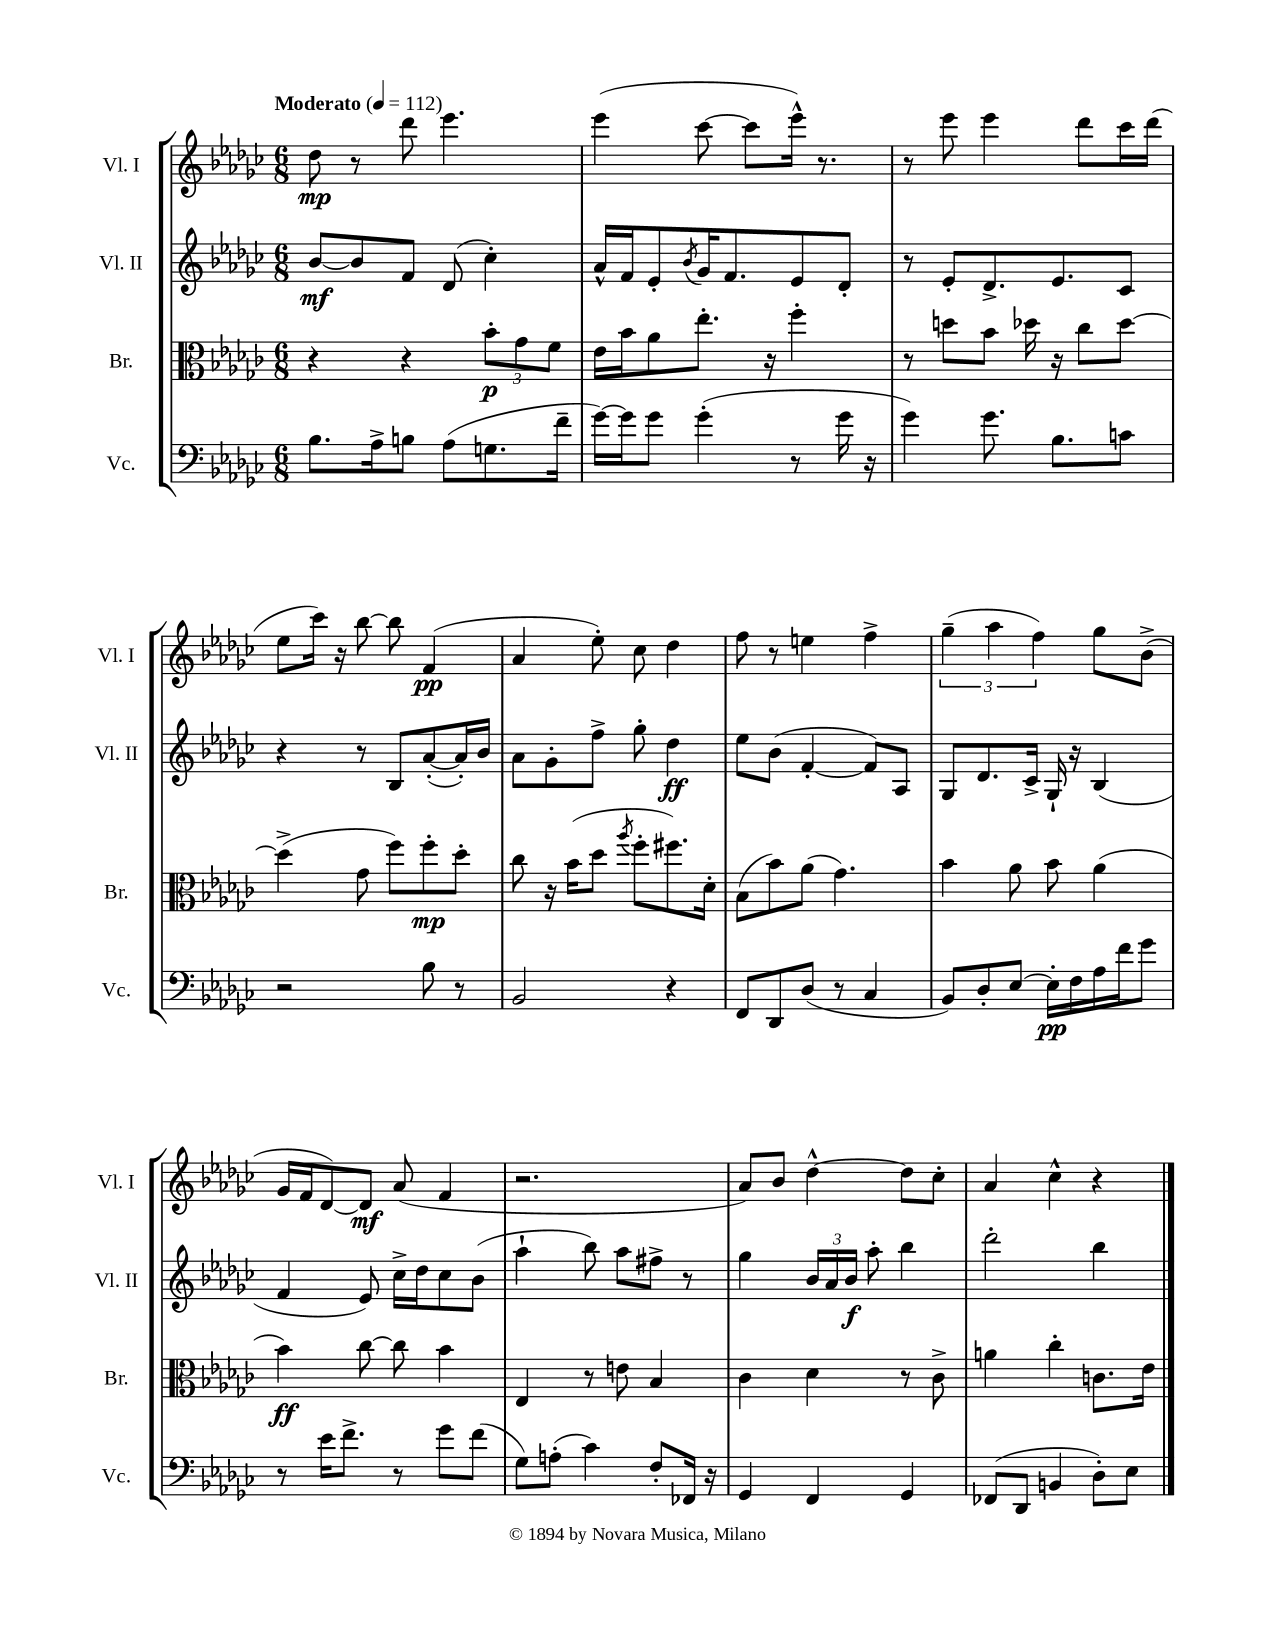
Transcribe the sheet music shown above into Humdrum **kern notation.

**kern	**kern	**kern	**kern
*staff4	*staff3	*staff2	*staff1
*clefF4	*clefC3	*clefG2	*clefG2
*k[b-e-a-d-g-c-]	*k[b-e-a-d-g-c-]	*k[b-e-a-d-g-c-]	*k[b-e-a-d-g-c-]
*M6/8	*M6/8	*M6/8	*M6/8
*MM112	*MM112	*MM112	*MM112
8.B-	4r	[8b-	8dd-
.	.	8b-]	8r
16A-^	.	.	.
8B	4r	8f	8ddd-
(8A-	.	(8d-	4.eee-
8.G	12b-'	4cc-')	.
.	12g-	.	.
.	12f	.	.
16f~	.	.	.
=	=	=	=
[16g-)	16e-	16a-^^	(4eee-
16g-]	16b-	16f	.
8g-	8a-	8e-'	.
.	.	8qb-	.
(4g-'	8.ee-'	16g-	[8ccc-
.	.	8.f	.
.	.	.	8ccc-]
.	16r	.	.
8r	4ff'	8e-	16eee-^^)
.	.	.	8.r
16g-	.	8d-'	.
16r	.	.	.
=	=	=	=
4g-)	8r	8r	8r
.	8dd	8e-'	8eee-
8.g-	8b-	8.d-^	4eee-
.	16dd-	.	.
8.B-	16r	8.e-	.
.	8cc-	.	8ddd-
8c	[8dd-	8c-	16ccc-
.	.	.	(16ddd-
=	=	=	=
2r	(4dd-^]	4r	8ee-
.	.	.	16ccc-)
.	.	.	16r
.	8g-	8r	[8bb-
.	8ff)	8B-	8bb-]
8B-	8ff'	([8a-'	(4f
8r	8dd-'	16a-'])	.
.	.	16b-	.
=	=	=	=
2BB-	8cc-	8a-	4a-
.	16r	8g-'	.
.	(16b-	.	.
.	8dd-	8ff^	8ee-')
.	8qaa-	.	.
.	8ff'	8gg-'	8cc-
4r	8.ff#)	4dd-	4dd-
.	16d-'	.	.
=	=	=	=
8FF	(8B-	8ee-	8ff
8DD-	8b-)	(8b-	8r
(8D-	(8a-	[4f'	4ee
8r	4.g-)	.	.
4C-	.	8f])	4ff^
.	.	8A-	.
=	=	=	=
8BB-)	4b-	8G-	(6gg-~
8D-'	.	8.d-	.
.	.	.	6aa-
[8E-	8a-	.	.
.	.	16c-^	.
.	.	.	6ff)
16E-']	8b-	16G-`	.
16F	.	16r	.
16A-	(4a-	(4B-	8gg-
16f	.	.	.
8g-	.	.	(8b-^
=	=	=	=
8r	4b-)	4f	16g-
.	.	.	16f
16e-	.	.	[8d-)
8.f^	.	.	.
.	[8cc-	8e-)	8d-]
8r	8cc-]	16cc-^	(8a-
.	.	16dd-	.
8g-	4b-	8cc-	4f
(8f	.	(8b-	.
=	=	=	=
8G-)	4E-	4aa-`	2.r
(8A'	.	.	.
4c-)	8r	8bb-)	.
.	8e	8aa-	.
8F'	4B-	8ff#^	.
16FF-	.	8r	.
16r	.	.	.
=	=	=	=
4GG-	4c-	4gg-	8a-)
.	.	.	8b-
4FF	4d-	24b-	[4dd-^^
.	.	24a-	.
.	.	24b-	.
.	.	8aa-'	.
4GG-	8r	4bb-	8dd-]
.	8c-^	.	8cc-'
=	=	=	=
(8FF-	4a	2ddd-'	4a-
8DD-	.	.	.
4BB	4cc-'	.	4cc-^^
8D-')	8.c	4bb-	4r
8E-	.	.	.
.	16e-	.	.
==	==	==	==
*-	*-	*-	*-
